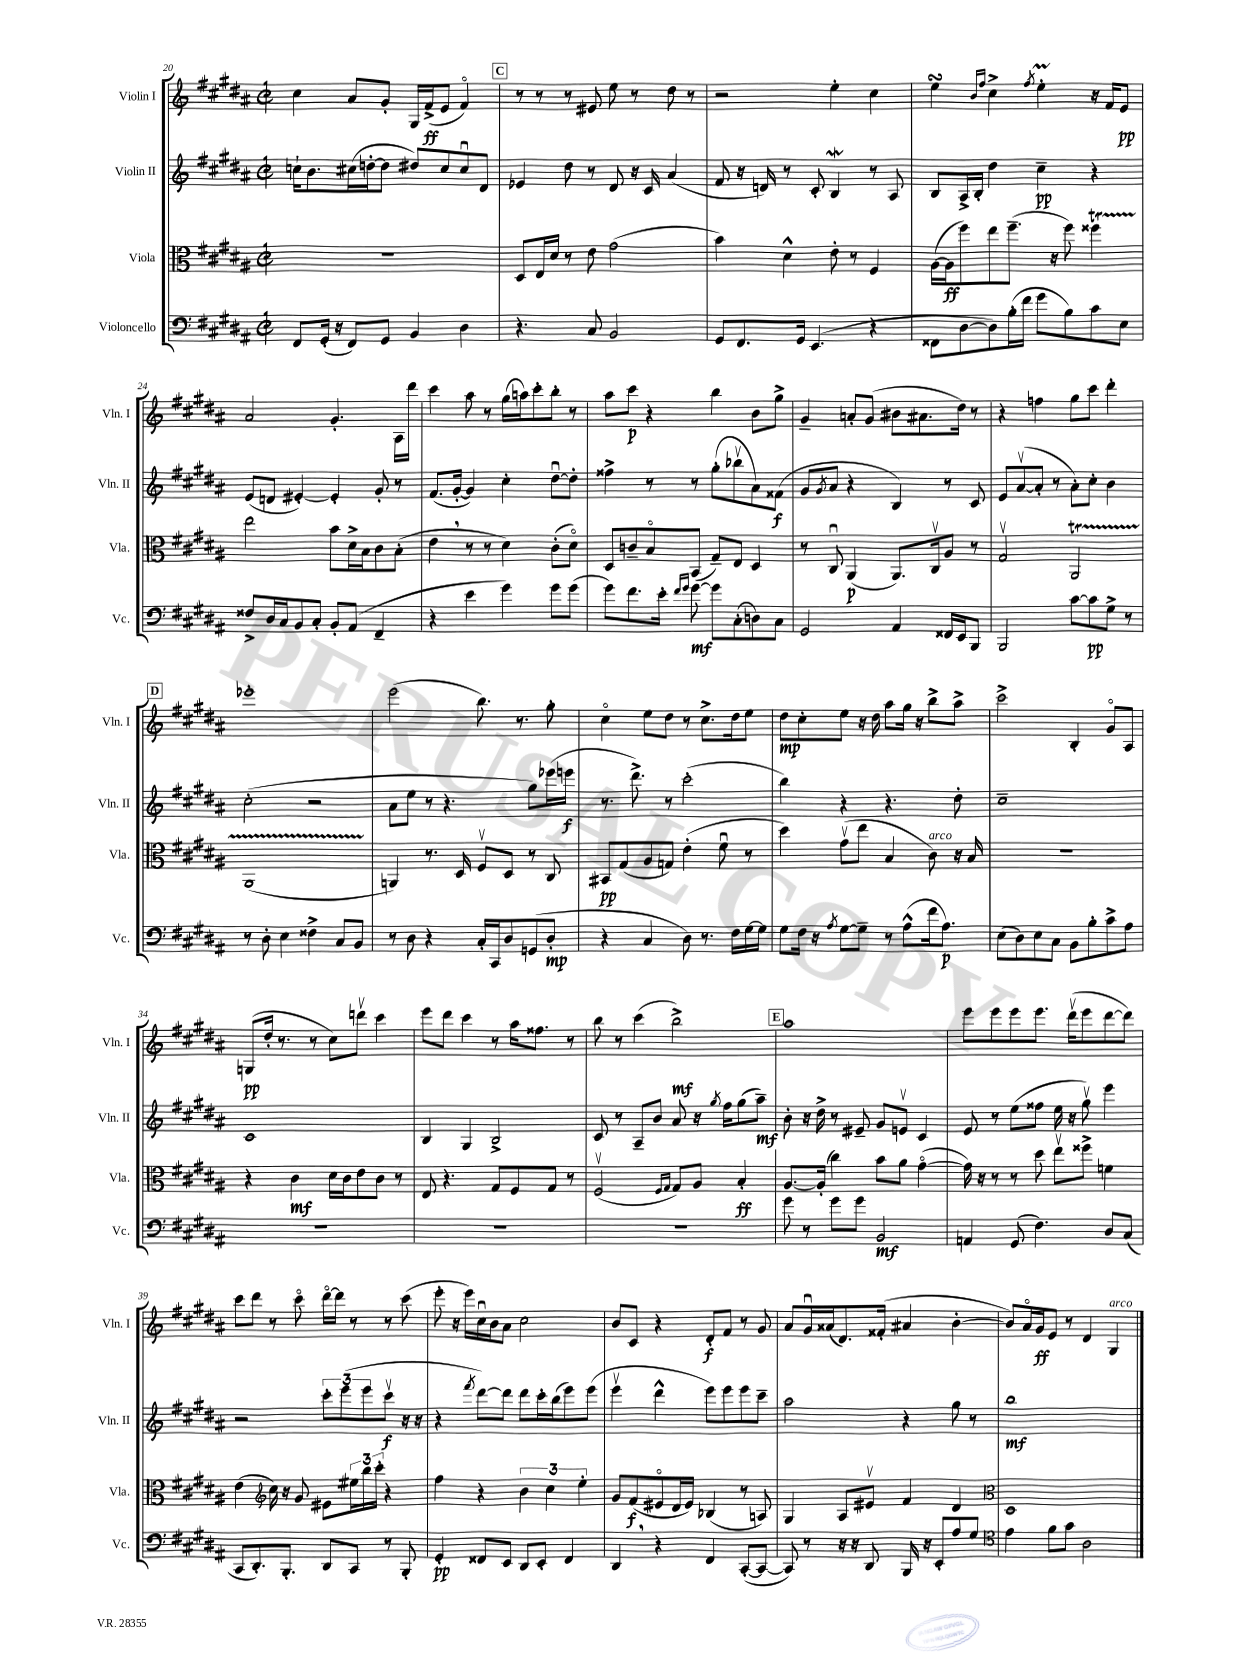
<<
\new StaffGroup <<
\new Staff = "s0" \with { instrumentName = "Violin I" shortInstrumentName = "Vln. I" } {
    \clef treble \key b \major \defaultTimeSignature \time 2/2
    cis''4 ais'8 gis'8-. gis16 fis'16->\ff( e'8 fis'4\flageolet) |
    \mark \markup { \box "C" } r8 r8 r8 eis'8 e''8 r8 dis''8 r8 |
    r2 e''4-. cis''4 |
    e''4\turn \grace { b'16 fis''16 } cis''4-> \acciaccatura { fis''8 } e''4-.\prall r16 fis'16 e'8\pp |
    ais'2 gis'4.-. ais16 dis'''16 |
    cis'''4 ais''8 r8 gis''16( a''16) cis'''8-. b''8-. r8 |
    ais''8 cis'''8\p r4 b''4 b'8 gis''8-> |
    gis'4-- a'8-. gis'8( bis'8 ais'8. dis''16) r8 |
    r4 f''4 gis''8 cis'''8 dis'''4-. |
    \mark \markup { \box "D" } ees'''1-. |
    e'''2( b''8.) r8. gis''8-. |
    cis''4\flageolet e''8 dis''8 r8 cis''8.-> dis''16 e''8 |
    dis''8\mp cis''8-. e''8 r16 dis''16 ais''8 gis''16 r16 b''8-> ais''8-> |
    cis'''2-> b4-. gis'8\flageolet ais8 |
    g8\pp( dis''16-. r8. r8 cis''8) d'''8\upbow cis'''4 |
    e'''8 dis'''8 cis'''4 r8 ais''16 fisis''8. r8 |
    b''8 r8 cis'''4( b''2->\mf) |
    \mark \markup { \box "E" } ais''1 |
    e'''8 e'''8 e'''8 e'''8. dis'''16\upbow( e'''8 dis'''8~ dis'''8) |
    cis'''8 dis'''8 r8 cis'''8\flageolet dis'''16~\flageolet dis'''16 r8 r8 cis'''8( |
    e'''8-. r16 e'''16) cis''16\downbow b'16 ais'8 cis''2 |
    b'8 cis'8 r4 dis'8-.\f fis'8 r8 gis'8 |
    ais'8 gis'16\downbow aisis'16( dis'8.) fisis'16-.( ais'4 b'4~-. |
    b'8) ais'16\flageolet gis'16\ff e'8 r8 dis'4 gis4^\markup { \italic "arco" } \bar "|." |
}
\new Staff = "s1" \with { instrumentName = "Violin II" shortInstrumentName = "Vln. II" } {
    \clef treble \key b \major \defaultTimeSignature \time 2/2
    c''16-! b'8. cis''16( d''16~-. d''8 dis''8) cis''8 cis''8\downbow dis'8 |
    \mark \markup { \box "C" } ees'4 dis''8 r8 dis'8 r16 cis'16 ais'4( |
    fis'8 r16 d'16) r8 cis'8-. b4\mordent r8 ais8 |
    b8 ais16-> b16-. dis''4 cis''4--\pp r4 |
    e'8( d'8 eis'4~-.) eis'4-. gis'8-. r8 |
    fis'8.( gis'16~-. gis'4) cis''4-. dis''8~\downbow dis''8-. |
    fisis''4-> r8 r8 gis''8-.( bes''8\upbow ais'8) fisis'8\f( |
    gis'8 \acciaccatura { gis'8 } ais'8 r4 b4) r8 cis'8 |
    e'8 ais'8~\upbow( ais'8-. r8 ais'8-.) cis''8-. b'4 |
    \mark \markup { \box "D" } cis''2-.( r2 |
    ais'8 e''8 r8 r4. gis''8) ees'''16( e'''16\f |
    r8. dis'''8.->) r8 cis'''2-.( |
    b''4) r4 r4. dis''8-. |
    cis''1-- |
    cis'1 |
    b4 gis4 b2-> |
    cis'8 r8 ais8-- b'8 ais'8 r16 \acciaccatura { gis''8 } fis''16 gis''8( ais''8--\mf) |
    \mark \markup { \box "E" } b'8-. r16 dis''16-> r8 eis'8-- gis'8 e'8\upbow cis'4 |
    e'8 r8 e''8( fisis''8 e''16 r16 gis''8\upbow) e'''4 |
    r2 \tuplet 3/2 { cis'''8-. e'''8( e'''8 } cis'''8\upbow\f r16 r16 |
    r4 \acciaccatura { fis'''8 } dis'''8~) dis'''8 dis'''8 cis'''16-. b''16( e'''8) e'''8( |
    e'''4\upbow dis'''4-^ e'''8) e'''8 e'''8 cis'''8-- |
    ais''2 r4 gis''8 r8 |
    b''1\mf \bar "|." |
}
\new Staff = "s2" \with { instrumentName = "Viola" shortInstrumentName = "Vla." } {
    \clef alto \key b \major \defaultTimeSignature \time 2/2
    R1 |
    \mark \markup { \box "C" } dis8 e16 dis'16 r8 e'8 gis'2( |
    b'4) dis'4-^ e'8-. r8 fis4 |
    ais16~( ais16\ff fis''8) e''8 fis''8.--( r16 fis''8) fisis''4\startTrillSpan |
    e''2\stopTrillSpan b'8 dis'16-> b16 cis'8 b8-.( |
    e'4 \breathe r8 r8 dis'4) cis'8-.( dis'8\flageolet) |
    dis8 c'8-- b8\flageolet b,8( gis8--) e8 dis4 |
    r8 cis8\downbow ais,4\p( ais,8.) cis16\upbow ais8 r8 |
    gis2\upbow ais,2\startTrillSpan |
    \mark \markup { \box "D" } ais,1( |
    a,4\stopTrillSpan) r8. dis16 fis8\upbow dis8 r8 cis8 |
    bis,8\pp gis8( ais8 g8) e'4-.( fis'8\downbow r8 |
    dis''4) gis'8\upbow( e''8 b4 cis'8^\markup { \italic "arco" }) r16 b16 |
    r1 |
    r4 cis'4\mf dis'16 cis'16 e'8 cis'8 r8 |
    e8 r4. gis8 fis8 gis8 r8 |
    fis2\upbow( \grace { fis16 gis16 } gis8) ais8 b4-.\ff |
    \mark \markup { \box "E" } ais8.~ ais16-.( cis''4) b'8 ais'8 gis'4~\flageolet( |
    gis'16) r16 r8 r8 dis''8 e''8\upbow fisis''8-> f'4 |
    e'4( \clef treble cis''16) r16 gis'8 eis'8 \tuplet 3/2 { eis''16 b''16 cis'''16-. } r4 |
    fis''4 r4 \tuplet 3/2 { b'4 cis''4 e''4-. } |
    gis'8 fis'8\f( eis'8\flageolet dis'16 eis'16) bes4( r8 a8) |
    gis4 ais8 eis'8\upbow fis'4 dis'4 |
    \clef alto dis1 \bar "|." |
}
\new Staff = "s3" \with { instrumentName = "Violoncello" shortInstrumentName = "Vc." } {
    \clef bass \key b \major \defaultTimeSignature \time 2/2
    fis,8 gis,16-.( r16 fis,8) gis,8 b,4 dis4 |
    \mark \markup { \box "C" } r4. cis8 b,2 |
    gis,8 fis,8. gis,16 e,4.( r4 |
    fisis,8 dis8~ dis8) b16-.( fis'16 gis'8 b8) cis'8 e8 |
    fisis8-> dis16 cis16 b,8 cis8-. b,8-. ais,8( fis,4-- |
    r4 e'4 gis'4) gis'8 gis'8( |
    gis'8) fis'8. e'16-. \grace { fis'16 gis'16 } gis'8~\mf gis'8 cis8-.( d8) cis8 |
    gis,2 ais,4 fisis,16 e,16 b,,8 |
    b,,2 cis'8~ cis'8\pp gis8-> r8 |
    \mark \markup { \box "D" } r8 dis8-. e4 fisis4-> cis8 b,8 |
    r8 dis8 r4 cis16-. cis,16 dis8 g,8( dis8-.\mp |
    r4 cis4 dis8) r8. fis16 gis16~ gis16 |
    gis8 fis16 r16 \acciaccatura { ais8 } gis8~ gis8-- r8 ais8-^( fis'16 ais8.\p) |
    e8( dis8) e8 cis8 b,8 b8-. cis'8-> ais8 |
    R1 |
    R1 |
    R1 |
    \mark \markup { \box "E" } gis'8 r8 gis'8 gis'8 b,2\mf |
    a,4 gis,8( fis4.) dis8 cis8( |
    cis,8 dis,8.-.) b,,8.-. dis,8 cis,8 r8 b,,8-. |
    gis,4-.\pp fisis,8 e,8 dis,8 e,8-. fisis,4 |
    dis,4 \breathe r4 fis,4 cis,8~-.( cis,8~ |
    cis,8) r8 r16 r16 dis,8 b,,16 r16 e,8-. ais8 gis8 |
    \clef tenor e'4 fis'8 gis'8 ais2 \bar "|." |
}
>>
>>
\layout { \context { \Score currentBarNumber = #20 } }
